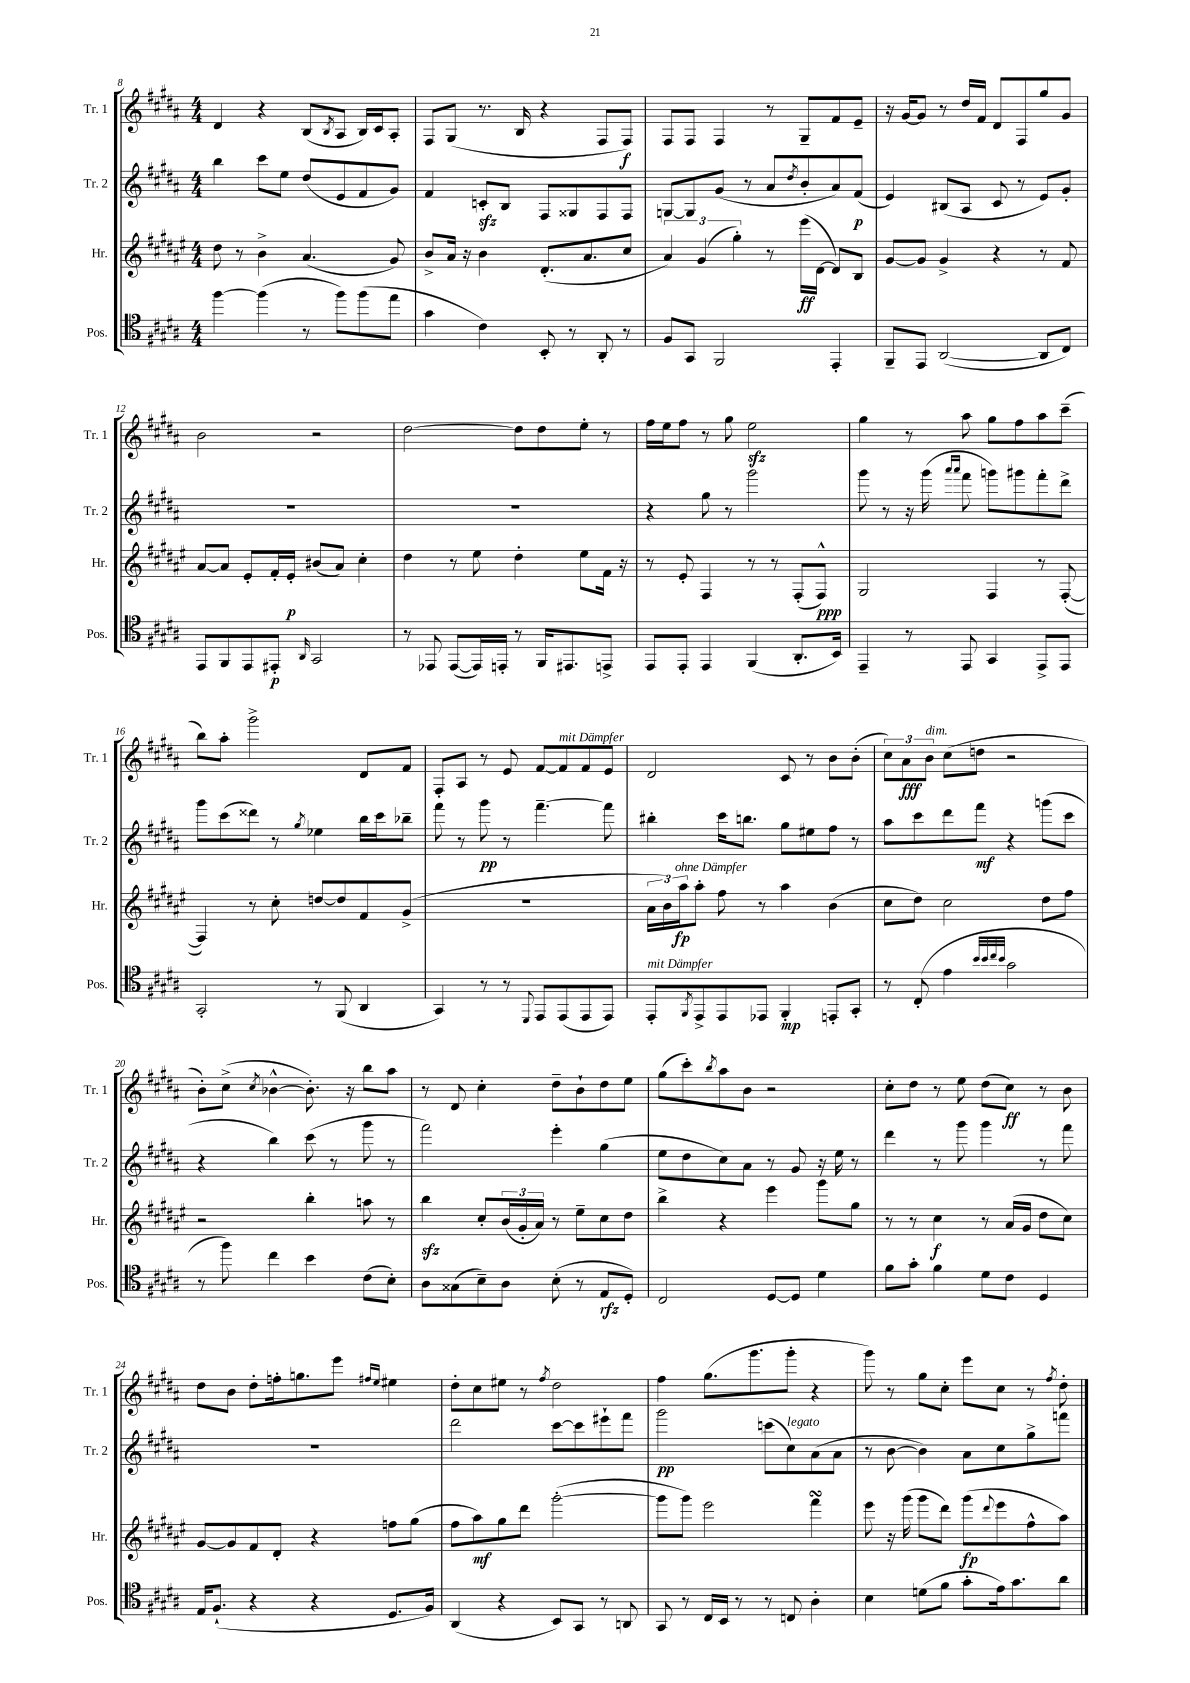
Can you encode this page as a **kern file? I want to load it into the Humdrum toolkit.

**kern	**dynam	**kern	**dynam	**kern	**dynam	**kern	**dynam
*part4	*part4	*part3	*part3	*part2	*part2	*part1	*part1
*staff4	*staff4	*staff3	*staff3	*staff2	*staff2	*staff1	*staff1
*I"Pos.	*	*I"Hr.	*	*I"Tr. 2	*	*I"Tr. 1	*
*I'Pos.	*	*I'Hr.	*	*I'Tr. 2	*	*I'Tr. 1	*
*clefC4	*	*clefG2	*	*clefG2	*	*clefG2	*
*k[f#c#g#d#a#]	*	*k[f#c#g#d#a#e#]	*	*k[f#c#g#d#a#]	*	*k[f#c#g#d#a#]	*
*M4/4	*	*M4/4	*	*M4/4	*	*M4/4	*
=8	=8	=8	=8	=8	=8	=8	=8
[4ff#\	.	8dd#\	.	4bb\	.	4d#/	.
.	.	8r	.	.	.	.	.
(4ff#\]	.	4b^\	.	8ccc#\L	.	4r	.
.	.	.	.	8ee\J	.	.	.
8r	.	(4.a#/	.	(8dd#/L	.	(8B/L	.
.	.	.	.	.	.	8qB/	.
8ff#\L)	.	.	.	8e/	.	8A#/J	.
(8ff#\	.	.	.	8f#/	.	16B/LL)	.
.	.	.	.	.	.	16c#/J	.
8ee\J	.	8g#/)	.	8g#/J)	.	8A#'/J	.
=9	=9	=9	=9	=9	=9	=9	=9
4g#\	.	8b^/L	.	4f#/	.	8F#/L	.
.	.	16a#/Jk	.	.	.	(8G#/J	.
.	.	16r	.	.	.	.	.
4c#\)	.	4b\	.	8cnzz'/L	.	8.r	.
.	.	.	.	8B/J	.	.	.
.	.	.	.	.	.	16B/	.
8BB'/	.	(8.d#'/L	.	8F#/L	.	4r	.
8r	.	.	.	8G##X/	.	.	.
.	.	8.a#/	.	.	.	.	.
8AA#'/	.	.	.	8F#/	.	8F#/L	.
8r	.	8cc#/J	.	8F#/J	.	8F#/J)	f
=10	=10	=10	=10	=10	=10	=10	=10
8F#/L	.	6a#/)	.	[8Gn/L	.	8F#/L	.
8GG#/J	.	.	.	8G/]	.	8F#/J	.
.	.	(6g#/	.	.	.	.	.
2FF#/	.	.	.	(8g#/J	.	4F#/	.
.	.	6gg#'\)	.	.	.	.	.
.	.	.	.	8r	.	.	.
.	.	8r	.	8a#/L	.	8r	.
.	.	.	.	8qdd#/	.	.	.
.	.	(16eee#\LL	ff	8b'/	.	8G#~/L	.
.	.	[16d#\JJ	.	.	.	.	.
4EE'/	.	8d#/L])	.	8a#/)	.	8f#/	.
.	.	8B/J	.	(8f#/J	p	8e~/J	.
=11	=11	=11	=11	=11	=11	=11	=11
8FF#~/L	.	[8g#/L	.	4e/)	.	16r	.
.	.	.	.	.	.	[16g#/KL	.
8EE/J	.	8g#/J]	.	.	.	8g#/J]	.
([2AA#/	.	4g#^/	.	(8B#X/L	.	8r	.
.	.	.	.	8A#/J	.	16dd#/LL	.
.	.	.	.	.	.	16f#/JJ	.
.	.	4r	.	8c#/	.	8d#/L	.
.	.	.	.	8r	.	8F#/	.
8AA#/L]	.	8r	.	8e/L)	.	8gg#/	.
8C#/J)	.	8f#/	.	8g#'/J	.	8g#/J	.
!!LO:LB:g=z
=12	=12	=12	=12	=12	=12	=12	=12
8EE/L	.	[8a#/L	.	1r	.	2b\	.
8FF#/	.	8a#/J]	.	.	.	.	.
8EE/	.	8e#'/L	.	.	.	.	.
8EE#X'/J	p	16f#'/L	.	.	.	.	.
.	.	16e#'/JJ	p	.	.	.	.
16qqAA#/	.	.	.	.	.	.	.
2GG#/	.	(8b#X/L	.	.	.	2r	.
.	.	8a#/J)	.	.	.	.	.
.	.	4cc#'\	.	.	.	.	.
=13	=13	=13	=13	=13	=13	=13	=13
8r	.	4dd#\	.	1r	.	[2dd#\	.
8EE-X/	.	.	.	.	.	.	.
([8EE-/L	.	8r	.	.	.	.	.
16EE-/L])	.	8ee#\	.	.	.	.	.
16EEn'/JJ	.	.	.	.	.	.	.
8r	.	4dd#'\	.	.	.	8dd#\L]	.
16FF#/KL	.	.	.	.	.	8dd#\	.
8.EE#X/	.	.	.	.	.	.	.
.	.	8ee#\L	.	.	.	8ee'\J	.
8EEn^/J	.	16f#\Jk	.	.	.	8r	.
.	.	16r	.	.	.	.	.
=14	=14	=14	=14	=14	=14	=14	=14
8EE/L	.	8r	.	4r	.	16ff#\LL	.
.	.	.	.	.	.	16ee\J	.
8EE'/J	.	8e#'/	.	.	.	8ff#\J	.
4EE/	.	4F#/	.	8gg#\	.	8r	.
.	.	.	.	8r	.	8gg#\	.
(4FF#/	.	8r	.	2ggg#\	.	2eezz\	.
.	.	8r	.	.	.	.	.
8.AA#'/L	.	(8F#'/L	.	.	.	.	.
.	.	8F#^^/J)	ppp	.	.	.	.
16BB/Jk)	.	.	.	.	.	.	.
=15	=15	=15	=15	=15	=15	=15	=15
4EE~/	.	2G#/	.	8ggg#\	.	4gg#\	.
.	.	.	.	8r	.	.	.
8r	.	.	.	16r	.	8r	.
.	.	.	.	(16ggg#\	.	.	.
.	.	.	.	16qqaaa#/LL	.	.	.
.	.	.	.	16qqaaa#/JJ	.	.	.
8EE/	.	.	.	8fff#\	.	8aa#\	.
4GG#/	.	4F#/	.	8gggn\L)	.	8gg#\L	.
.	.	.	.	8ggg#X\	.	8ff#\	.
8EE^/L	.	8r	.	8fff#'\	.	8aa#\	.
8EE/J	.	([8F#'/	.	8ddd#^\J	.	(8ccc#~\J	.
!!LO:LB:g=z
=16	=16	=16	=16	=16	=16	=16	=16
2GG#'/	.	4F#/])	.	8ggg#\L	.	8bb\L)	.
.	.	.	.	(8ccc#\	.	8aa#'\J	.
.	.	8r	.	8ddd##X\J)	.	2ggg#^\	.
.	.	8cc#'\	.	8r	.	.	.
.	.	.	.	8qgg#/	.	.	.
8r	.	[8ddn/L	.	4ee-X\	.	.	.
(8FF#/	.	8dd/]	.	.	.	.	.
4AA#/	.	8f#/	.	16bb\LL	.	8d#/L	.
.	.	.	.	16ccc#\J	.	.	.
.	.	(8g#^/J	.	8bb-X~\J	.	8f#/J	.
=17	=17	=17	=17	=17	=17	=17	=17
4GG#/)	.	1r	.	8fff#\	.	8F#'/L	.
.	.	.	.	8r	.	8A#/J	.
8r	.	.	.	8ggg#\	pp	8r	.
8r	.	.	.	8r	.	8e/	.
8qqDD#/	.	.	.	.	.	.	.
8EE/L	.	.	.	[4.fff#~\	.	[8f#/L	.
!	!	!	!	!	!	!LO:TX:a:i:t=mit Dämpfer	!
(8EE/	.	.	.	.	.	8f#/]	.
8EE/	.	.	.	.	.	8f#/	.
8EE/J)	.	.	.	8fff#\]	.	8e/J	.
=18	=18	=18	=18	=18	=18	=18	=18
!LO:TX:a:i:t=mit Dämpfer	!	!	!	!	!	!	!
8EE'/L	.	24a#\LL	.	4bb#X'\	.	2d#/	.
.	.	24b\)	.	.	.	.	.
!	!	!LO:TX:a:i:t=ohne Dämpfer	!	!	!	!	!
.	.	24aa#\J	fp	.	.	.	.
8qFF#/	.	.	.	.	.	.	.
8EE^/	.	8aa#'\J	.	.	.	.	.
8EE/	.	8ff#\	.	16ccc#\KL	.	.	.
.	.	.	.	8.bbn\J	.	.	.
8EE-X/J	.	8r	.	.	.	.	.
4FF#'/	mp	4aa#\	.	8gg#\L	.	8c#/	.
.	.	.	.	8ee#X\	.	8r	.
8EEn'/L	.	(4b\	.	8ff#\J	.	8b\L	.
8GG#'/J	.	.	.	8r	.	(8b'\J	.
=19	=19	=19	=19	=19	=19	=19	=19
8r	.	8cc#\L	.	8aa#\L	.	12cc#\L)	.
.	.	.	.	.	.	12a#\	fff
(8C#'/	.	8dd#\J)	.	8ccc#\	.	.	.
!	!	!	!	!	!	!LO:TX:a:i:t=dim.	!
.	.	.	.	.	.	12b\J	.
4e\	.	2cc#\	.	8ddd#\	.	(8cc#\L	.
.	.	.	.	8fff#\J	mf	8ddn\J	.
32qqb/LLL	.	.	.	.	.	.	.
32qqb/	.	.	.	.	.	.	.
32qqcc#/	.	.	.	.	.	.	.
32qqb/JJJ	.	.	.	.	.	.	.
2g#\	.	.	.	4r	.	2r	.
.	.	8dd#\L	.	(8gggn\L	.	.	.
.	.	8ff#\J	.	8ccc#\J	.	.	.
!!LO:LB:g=z
=20	=20	=20	=20	=20	=20	=20	=20
8r	.	2r	.	4r	.	8b'\L)	.
8ff#\)	.	.	.	.	.	(8cc#^\J	.
.	.	.	.	.	.	8qcc#/	.
4cc#\	.	.	.	4bb\)	.	[4b-X^^\	.
4b\	.	4bb'\	.	(8ccc#\	.	8.b-'\])	.
.	.	.	.	8r	.	.	.
.	.	.	.	.	.	16r	.
(8c#\L	.	8aan\	.	8ggg#\	.	8bb\L	.
8B'\J)	.	8r	.	8r	.	8aa#\J	.
=21	=21	=21	=21	=21	=21	=21	=21
8A#\L	.	4bbzz\	.	2fff#\)	.	8r	.
(8G##X\	.	.	.	.	.	8d#/	.
8B~\)	.	8cc#'/L	.	.	.	4cc#'\	.
8A#\J	.	(24b/L	.	.	.	.	.
.	.	24g#'/	.	.	.	.	.
.	.	24a#/JJ)	.	.	.	.	.
(8B'\	.	8r	.	4eee'\	.	8dd#~\L	.
8r	.	8ee#~\L	.	.	.	8b`\	.
8E/L	rfz	8cc#\	.	(4gg#\	.	8dd#\	.
8D#'/J)	.	8dd#\J	.	.	.	8ee\J	.
=22	=22	=22	=22	=22	=22	=22	=22
2C#/	.	4bb^\	.	8ee\L	.	(8gg#\L	.
.	.	.	.	8dd#\	.	8ccc#'\)	.
.	.	.	.	.	.	8qbb/	.
.	.	4r	.	8cc#\)	.	8aa#\	.
.	.	.	.	8a#\J	.	8b\J	.
[8D#/L	.	4eee#\	.	8r	.	2r	.
8D#/J]	.	.	.	8g#/	.	.	.
4d#\	.	8ggg#\L	.	16r	.	.	.
.	.	.	.	16ee\	.	.	.
.	.	8gg#\J	.	8r	.	.	.
=23	=23	=23	=23	=23	=23	=23	=23
8f#\L	.	8r	.	4ddd#\	.	8cc#'\L	.
8g#'\J	.	8r	.	.	.	8dd#\J	.
4f#\	.	4cc#\	f	8r	.	8r	.
.	.	.	.	8ggg#\	.	8ee\	.
8d#\L	.	8r	.	4ggg#\	.	(8dd#\L	.
8c#\J	.	(16a#/LL	.	.	.	8cc#\J)	ff
.	.	16g#/JJ	.	.	.	.	.
4D#/	.	8dd#\L	.	8r	.	8r	.
.	.	8cc#\J)	.	8fff#\	.	8b\	.
!!LO:LB:g=z
=24	=24	=24	=24	=24	=24	=24	=24
16E/KL	.	[8g#/L	.	1r	.	8dd#\L	.
(8.F#`/J	.	.	.	.	.	.	.
.	.	8g#/]	.	.	.	8b\J	.
4r	.	8f#/	.	.	.	8dd#'\L	.
.	.	8d#'/J	.	.	.	16ffn'\k	.
.	.	.	.	.	.	8.ggn\	.
4r	.	4r	.	.	.	.	.
.	.	.	.	.	.	8eee\J	.
.	.	.	.	.	.	16qqff#X/LL	.
.	.	.	.	.	.	16qqee/JJ	.
8.D#/L	.	8ffn\L	.	.	.	4ee#X\	.
.	.	(8gg#\J	.	.	.	.	.
16F#/Jk)	.	.	.	.	.	.	.
=25	=25	=25	=25	=25	=25	=25	=25
(4AA#/	.	8ff#\L	.	2ddd#\	.	8dd#'\L	.
.	.	8aa#\)	mf	.	.	8cc#\	.
4r	.	8gg#\	.	.	.	8ee#X\J	.
.	.	8ddd#\J	.	.	.	8r	.
.	.	.	.	.	.	8qff#/	.
8BB/L)	.	([2ggg#'\	.	[8ccc#\L	.	2dd#\	.
8GG#/J	.	.	.	8ccc#\]	.	.	.
8r	.	.	.	8eee#X`\	.	.	.
8AAn/	.	.	.	8fff#\J	.	.	.
=26	=26	=26	=26	=26	=26	=26	=26
8GG#/	.	8ggg#\L]	.	2ggg#\	pp	4ff#\	.
8r	.	8ggg#\J)	.	.	.	.	.
16C#/LL	.	2eee#\	.	.	.	(8.gg#\L	.
16BB/JJ	.	.	.	.	.	.	.
8r	.	.	.	.	.	.	.
.	.	.	.	.	.	8.ggg#\	.
8r	.	.	.	(8cccn\L	.	.	.
!	!	!	!	!LO:TX:a:i:t=legato	!	!	!
8Cn/	.	.	.	8cc#\)	.	8ggg#'\J	.
4A#'\	.	4fff#sSSs\	.	(8a#\	.	4r	.
.	.	.	.	8a#\J	.	.	.
=27	=27	=27	=27	=27	=27	=27	=27
4B\	.	8eee#\	.	8r	.	8ggg#\)	.
.	.	16r	.	[8b\	.	8r	.
.	.	(16ggg#\	.	.	.	.	.
(8dn\L	.	8ggg#\L	.	4b\])	.	8gg#\L	.
8f#\J	.	8ddd#\J)	.	.	.	8cc#'\J	.
8g#'\L	.	(8ggg#\L	fp	8a#\L	.	8eee\L	.
.	.	8qqddd#/	.	.	.	.	.
16e\k)	.	8eee#\	.	8cc#\	.	8cc#\J	.
8.g#\	.	.	.	.	.	.	.
.	.	8ff#^^\	.	8gg#^\	.	8r	.
.	.	.	.	.	.	8qff#/	.
8a#\J	.	8aa#\J)	.	8fffn\J	.	8dd#'\	.
==	==	==	==	==	==	==	==
*-	*-	*-	*-	*-	*-	*-	*-
